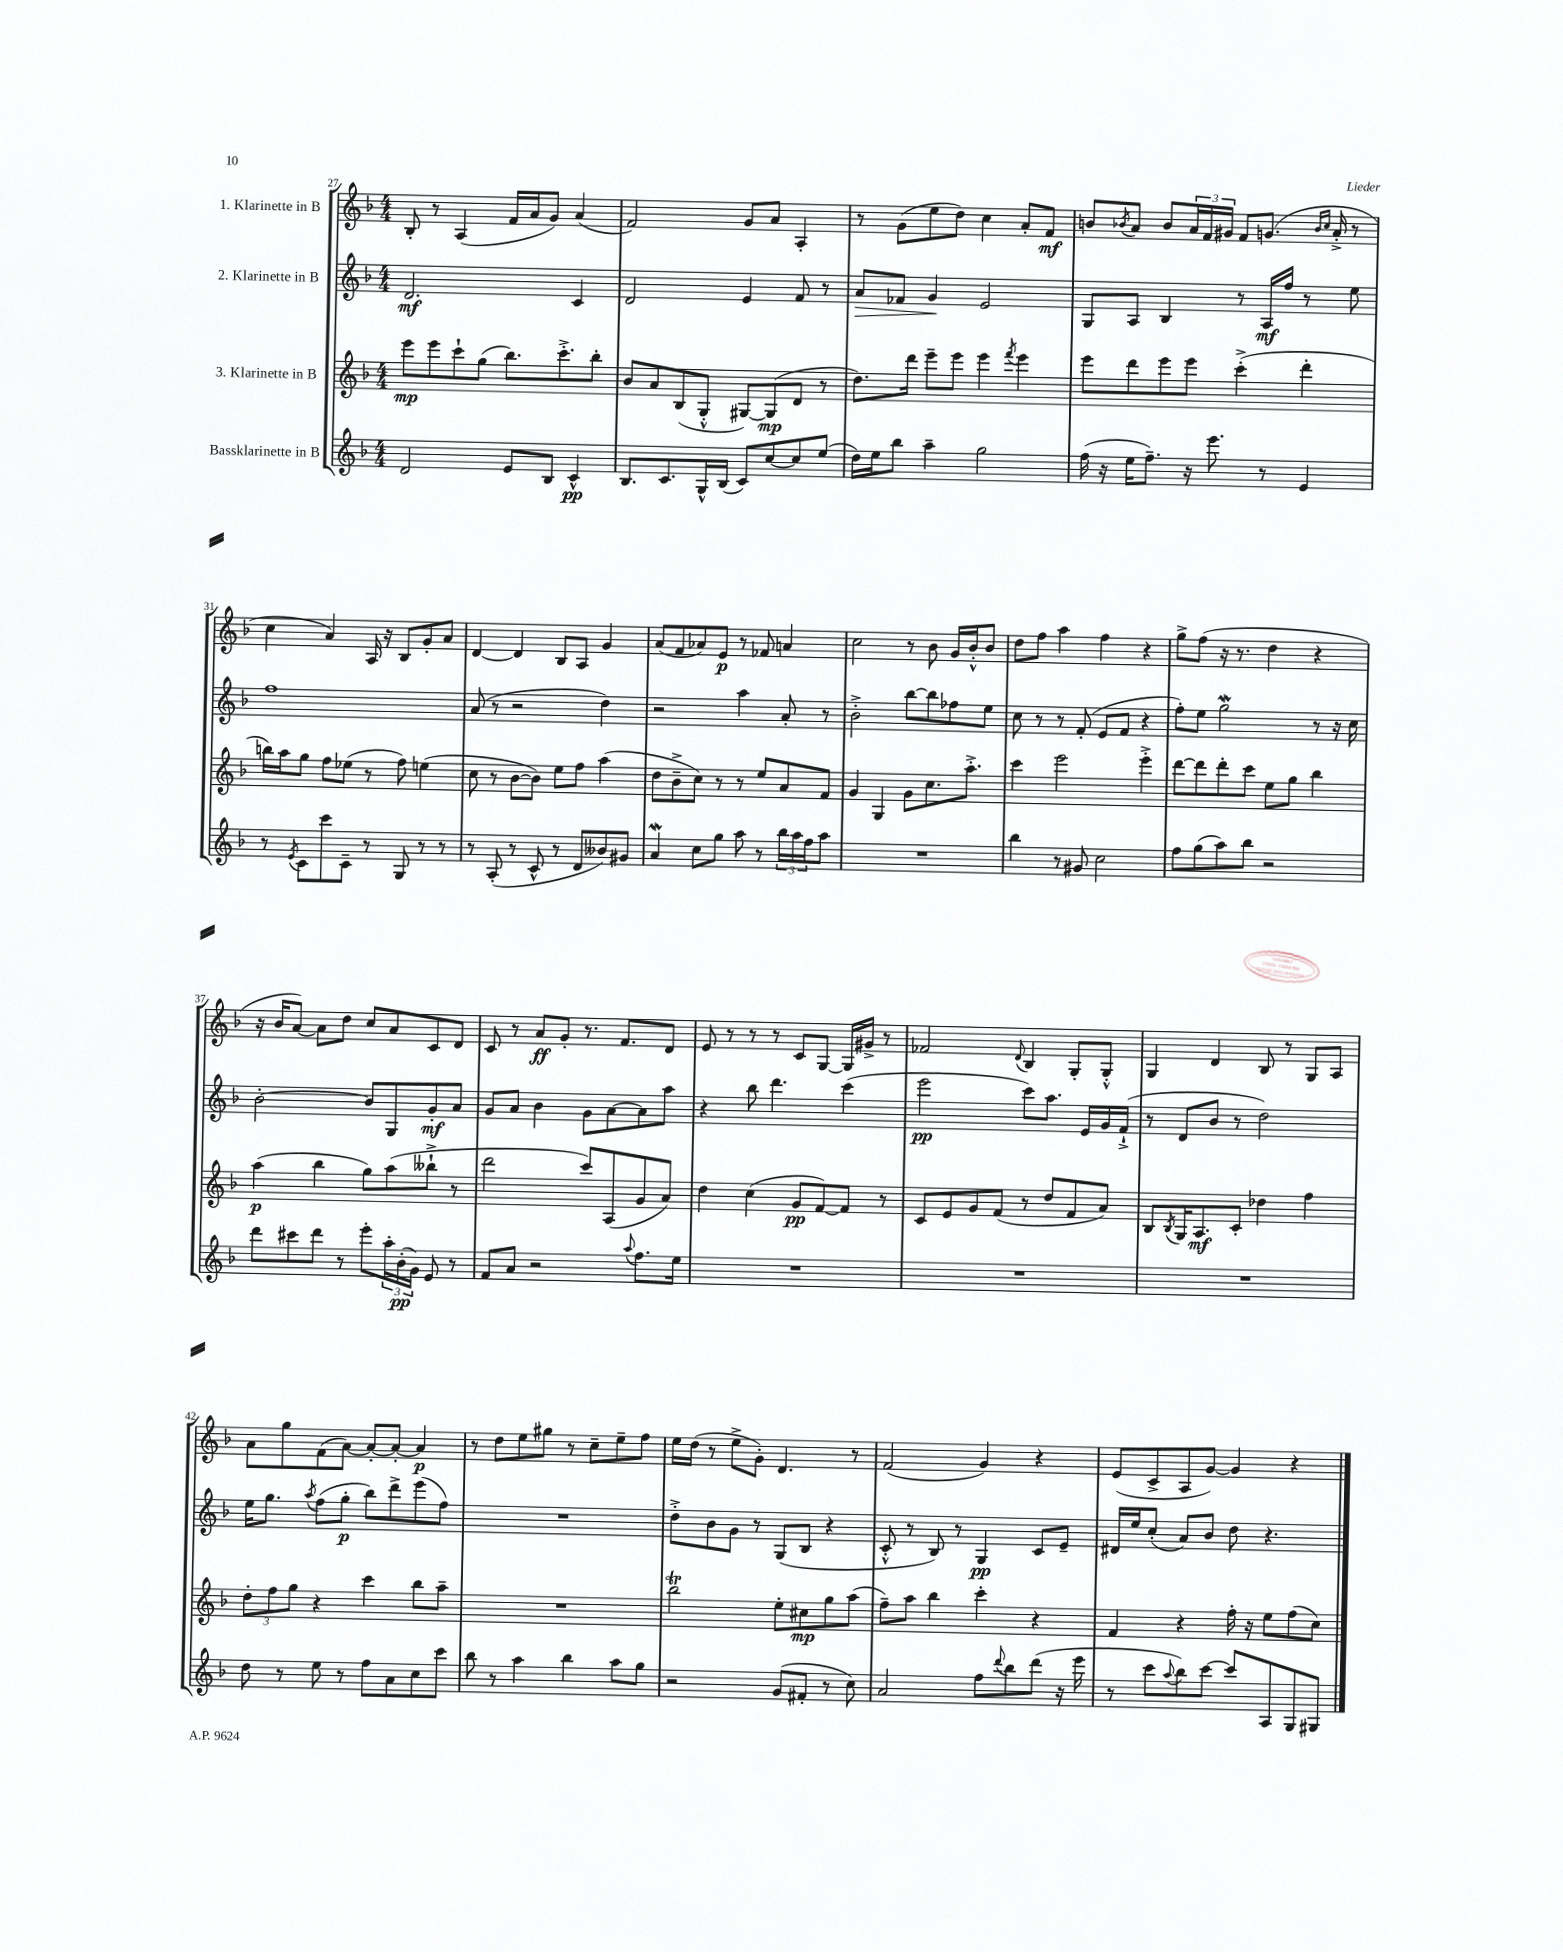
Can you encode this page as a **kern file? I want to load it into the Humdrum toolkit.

**kern	**kern	**kern	**kern
*staff4	*staff3	*staff2	*staff1
*clefG2	*clefG2	*clefG2	*clefG2
*k[b-]	*k[b-]	*k[b-]	*k[b-]
*M4/4	*M4/4	*M4/4	*M4/4
2d/	8eee\L	2.d/	8B-'/
.	8eee\	.	8r
.	8ccc`\	.	(4A/
.	(8gg\J	.	.
8e/L	8.bb-\L)	.	16f/LL
.	.	.	16a/J
8B-/J	.	.	8g/J)
.	8.ccc'^\	.	.
4c^^/	.	4c/	(4a/
.	8bb-'\J	.	.
=	=	=	=
8.B-/L	8b-/L	2d/	2f/)
.	8a/	.	.
8.c/	.	.	.
.	(8B-/	.	.
16G^^/L	8G'^^/J	.	.
(16B-/JJ	.	.	.
8c/L)	[8G#/L)	4e/	8g/L
[8cc/	(8G#/]	.	8a/J
8cc/]	8d/J	8f/	4A'/
(8ee/J	8r	8r	.
=	=	=	=
16dd\LL)	8.dd\L)	8a/L	8r
16ee\J	.	.	.
8bb-\J	.	8f-/J	(8g\L
.	16ddd\Jk	.	.
4aa~\	8eee~\L	4g/	8ee\
.	8eee\J	.	8dd\J)
2gg\	4eee\	2e/	4cc\
.	8qfff/	.	.
.	4eee\	.	8a'/L
.	.	.	8f/J
=	=	=	=
(16ff\	8eee\L	8G/L	8b/L
16r	.	.	.
.	.	.	8qb-/
16ee\LK	8ddd\	8A/J	8a/J
8.ff~\J)	.	.	.
.	8eee\	4B-/	8b-/L
16r	8eee\J	.	24a/L
.	.	.	24f/
8.eee\	.	.	.
.	.	.	24g#/JJ
.	(4ccc'^\	8r	8f/L
8r	.	16A/LL	(8.g/J
.	.	16ff/JJ	.
4e/	4ddd'\	8r	.
.	.	.	16qqb-/LL
.	.	.	16qqcc/JJ
.	.	.	16a'^/
.	.	8ee\	8r
=	=	=	=
8r	16bb\LL)	1ff	4cc\
.	16aa\J	.	.
8qe/	.	.	.
8c\L	8gg\J	.	.
8ccc\	8ff\L	.	4a/)
8c~\J	(8ee-\J	.	.
8r	8r	.	16A/
.	.	.	16r
8G/	8ff\)	.	8B-/L
8r	(4ee\	.	8g'/
8r	.	.	8a/J
=	=	=	=
8r	8cc\	(8a/	[4d/
(8A'/	8r	8r	.
8r	[8b-\L	2r	4d/]
8c^^/	8b-\]J)	.	.
8r	8ee\L	.	8B-/L
8d/L	8ff\J	.	8A/J
8b--/)	(4aa\	4dd\)	4g/
8g#/J	.	.	.
=	=	=	=
4a/	8dd\L	2r	(8a/L
.	8b-~^\	.	8f/
8cc\L	8cc\J)	.	8a-/)
8gg\J	8r	.	8e/J
8aa\	8r	4aa\	8r
8r	8ee/L	.	8f-/
24bb-\LL	8a/	8a'/	4a/
24aa\	.	.	.
24ff\J	.	.	.
8aa\J	8f/J	8r	.
=	=	=	=
1r	4g/	2b-'^\	2cc\
.	4G/	.	.
.	8g\L	[8bb-\L	8r
.	8.cc\	8bb-\]	8b-\
.	.	8ff-\	16g/LL
.	8.aa'^\J	.	16b-'^^/J
.	.	8ee\J	8b-/J
=	=	=	=
4bb-\	4ccc\	8cc\	8dd\L
.	.	8r	8ff\J
8r	2eee\	8r	4aa\
8g#/	.	(8f'/	.
2cc\	.	8e/L	4ff\
.	.	8f/J	.
.	4eee'^\	4r	4r
=	=	=	=
8ff\L	[8ddd\L	8ff'\L)	8gg^\L
(8gg\	8ddd\]	8ee\J	(8ff\J
8aa\)	8ddd'\	2gg\	16r
.	.	.	8.r
8bb-\J	8ccc\J	.	.
2r	8ee\L	.	4dd\
.	8gg\J	.	.
.	4bb-\	8r	4r
.	.	16r	.
.	.	16cc\	.
=	=	=	=
8ddd\L	(4aa\	[2b-'\	16r
.	.	.	16b-/LK
8ccc#\	.	.	[8a/J)
8ddd\J	4bb-\	.	8a\]L
8r	.	.	8dd\J
8eee'\L	8gg\L)	8b-/]L	8cc/L
24aa'\L	(8aa\	8G/	8a/
(24b-'\	.	.	.
24g\JJ)	.	.	.
8e/	8bb--`^\J	8g'/	8c/
8r	8r	8a/J	8d/J
=	=	=	=
8f/L	2ddd\	8g/L	8c/
8a/J	.	8a/J	8r
2r	.	4b-\	8a/L
.	.	.	8g'/J
.	8ccc/L)	8g\L	8.r
.	(8A/	[8a\	.
.	.	.	8.f/L
8qqaa/	.	.	.
8.ff\L	8g/	8a\]	.
.	8a/J)	8aa\J	8d/J
16ee\Jk	.	.	.
=	=	=	=
1r	4dd\	4r	8e/
.	.	.	8r
.	(4cc\	8bb-\	8r
.	.	4.ddd\	8r
.	8g/L	.	8c/L
.	[8f/)	.	[8G/J
.	8f/]J	(4ccc\	16G/]LL
.	.	.	16g#^/JJ
.	8r	.	8r
=	=	=	=
1r	8c/L	2eee\	2f-/
.	8e/	.	.
.	8g/	.	.
.	(8f/J	.	.
.	.	.	8qqd/
.	8r	8ccc\L)	4B-/
.	8dd/L	8.aa\J	.
.	8f/	.	8G'/L
.	.	16e/LL	.
.	8a/J)	16g/	8G'^^/J
.	.	(16f`^/JJ	.
=	=	=	=
1r	8B-/L	8r	4G/
.	8qB-/	.	.
.	16G/K	8d/L	.
.	8.A/	.	.
.	.	8b-/J	4d/
.	8c'/J	8r	.
.	4dd-\	2dd\)	8B-/
.	.	.	8r
.	4ff\	.	8G/L
.	.	.	8A/J
=	=	=	=
8dd\	12dd'\L	16ee\LK	8a\L
.	.	8.gg\J	.
.	12ff\	.	.
8r	.	.	8gg\
.	12gg\J	.	.
.	.	8qaa/	.
8ee\	4r	(8ff\L	(8f\
8r	.	8gg'\J	[8a\J)
8ff\L	4ccc\	8bb-\L)	8a'/_L
8a\	.	8ddd^\	8a'/_J
8cc\	8bb-\L	(8eee\	4a/]
8ccc\J	8aa~\J	8ff\J)	.
=	=	=	=
8bb-\	1r	1r	8r
8r	.	.	8dd\L
4aa\	.	.	8ee\
.	.	.	8gg#\J
4bb-\	.	.	8r
.	.	.	8cc~\L
8aa\L	.	.	8ee~\
8gg\J	.	.	8ff\J
=	=	=	=
2r	2bb-\	8dd'^\L	16ee\LL
.	.	.	(16dd\JJ
.	.	8b-\	8r
.	.	8g\J	8ee^\L
.	.	8r	8g'\J)
(8g/L	8ee'\L	(8G/L	4.d/
8f#'/J	8cc#\	8B-/J	.
8r	8gg\	4r	.
8cc\)	(8aa\J	.	8r
=	=	=	=
2a/	8ff~\L)	8c'^^/	(2f/
.	8aa\J	8r	.
.	4bb-\	8B-/)	.
.	.	8r	.
8ff\L	4ccc'\	4G/	4g/)
8qqddd/	.	.	.
8bb-\	.	.	.
(8ddd\J	4r	8c/L	4r
16r	.	8e~/J	.
16eee\	.	.	.
=	=	=	=
8r	4f/	16d#/LL	(8e/L
.	.	16ee/J	.
8ccc\L	.	(8cc'/J	8c^/
8qqaa/	.	.	.
8bb-\)	4r	8a/L)	8A/
[8ccc\J	.	8b-/J	[8g/J)
8ccc/]L	16ff'\	8dd\	4g/]
.	16r	.	.
8A/	8ee\L	4.r	.
8G/	(8ff\	.	4r
8G#/J	8cc\J)	.	.
==	==	==	==
*-	*-	*-	*-
